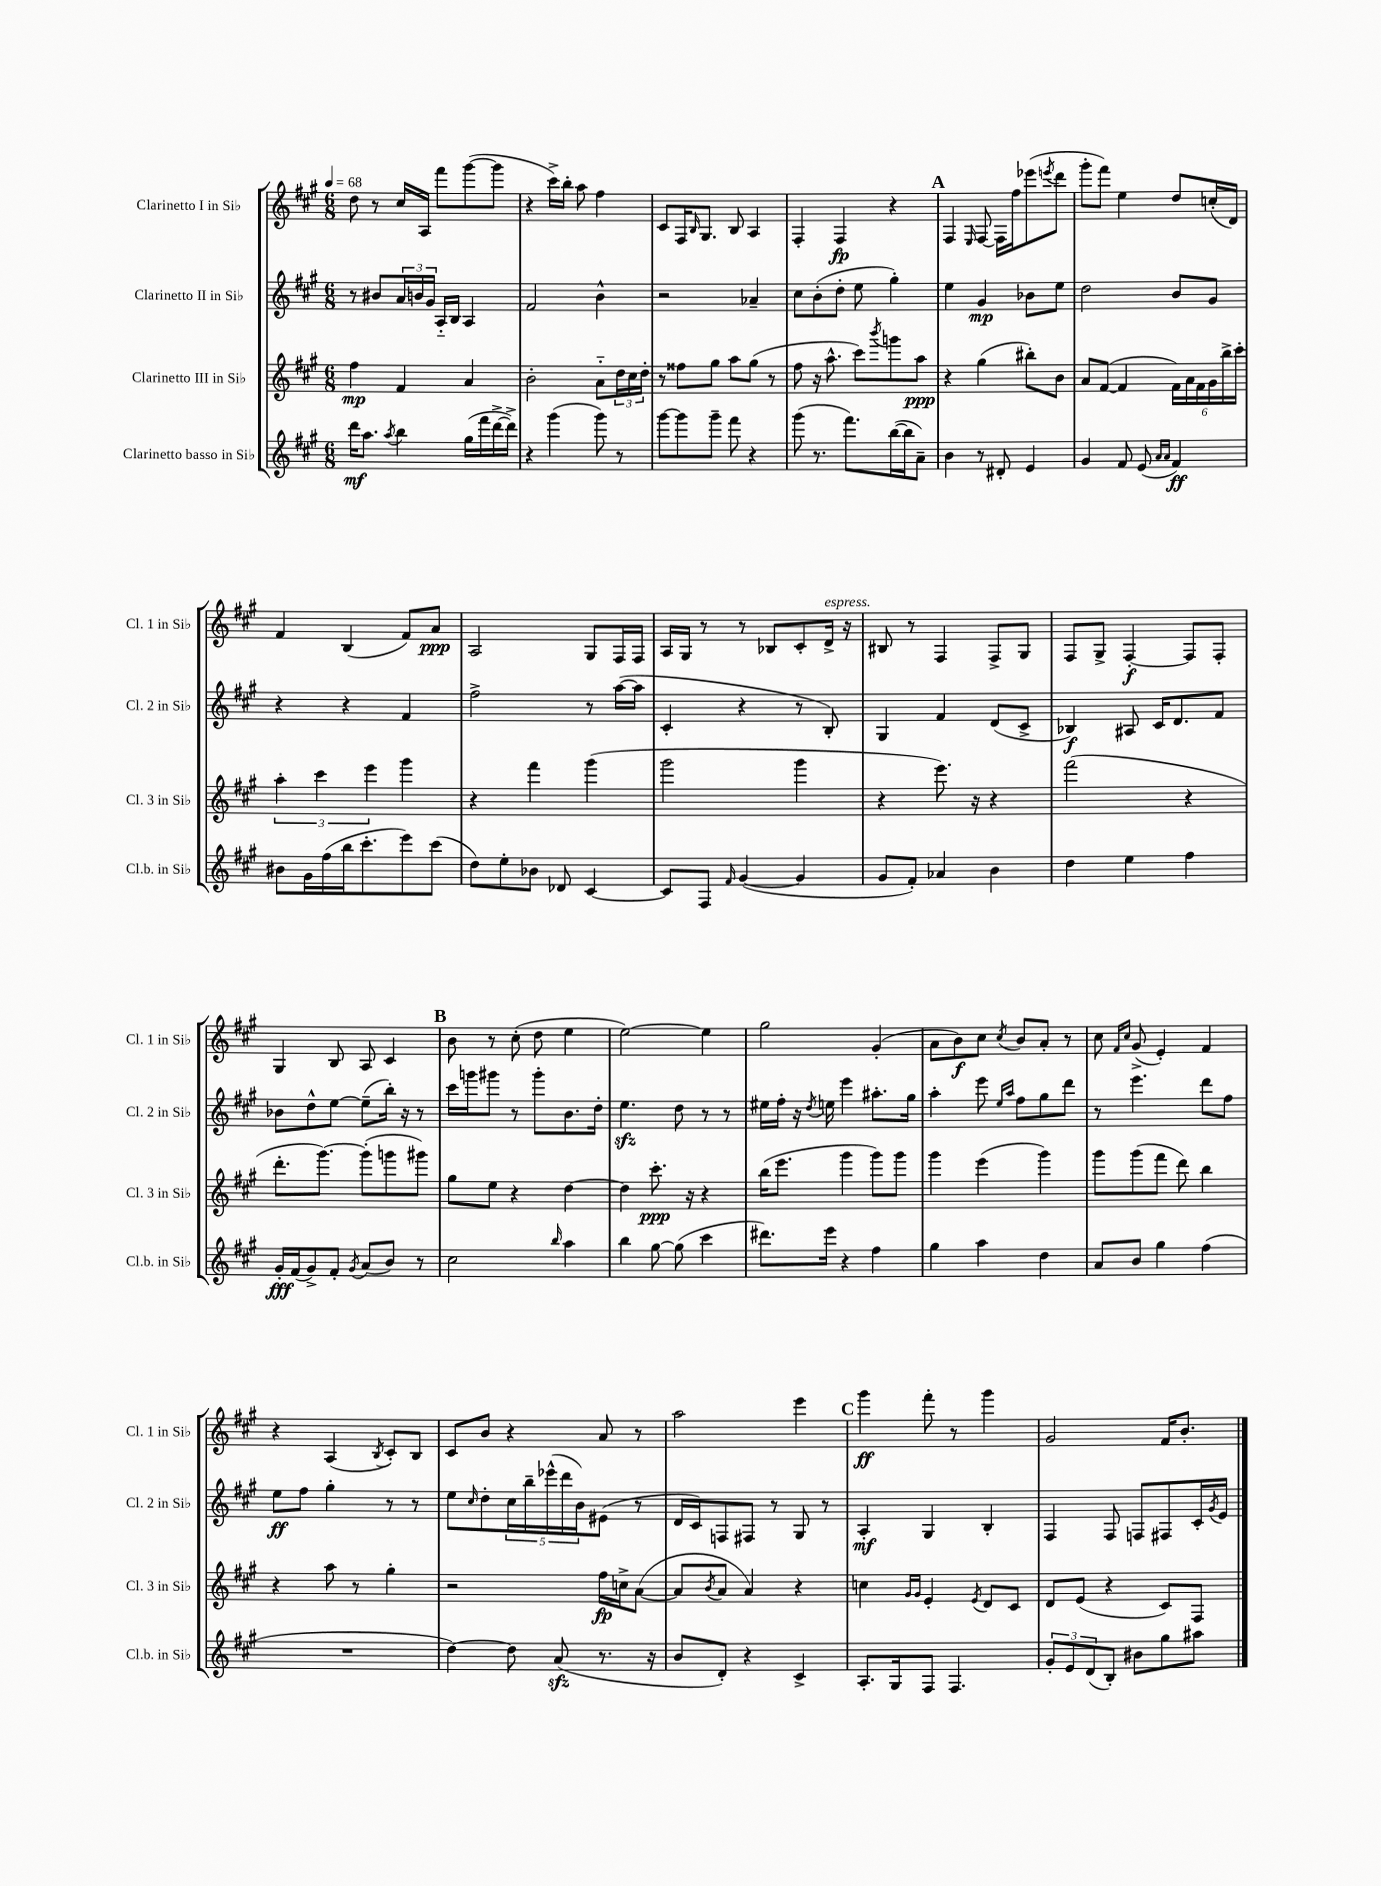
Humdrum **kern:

**kern	**kern	**kern	**kern
*staff4	*staff3	*staff2	*staff1
*clefG2	*clefG2	*clefG2	*clefG2
*k[f#c#g#]	*k[f#c#g#]	*k[f#c#g#]	*k[f#c#g#]
*M6/8	*M6/8	*M6/8	*M6/8
*MM68	*MM68	*MM68	*MM68
16ddd	4ff#	8r	8dd
8.aa	.	.	.
.	.	8b#	8r
8qaa	.	.	.
4bb	4f#	24a	16cc#
.	.	24b	.
.	.	.	16A
.	.	24g#	.
.	.	16A'~	8fff#
.	.	16B	.
(16gg#	4a	4A	([8ggg#
16fff#	.	.	.
[16ddd^	.	.	8ggg#]
16ddd^])	.	.	.
=	=	=	=
4r	2b'	2f#	4r
(4ggg#	.	.	16ccc#^)
.	.	.	16bb'
.	.	.	8aa
8ggg#)	8a'~	4b^^	4ff#
8r	24dd	.	.
.	24cc#	.	.
.	24dd'	.	.
=	=	=	=
[8ggg#	8r	2r	8c#
8ggg#]	8ff##	.	16F#
.	.	.	16qqB
.	.	.	8.G#
8ggg#~	8gg#	.	.
8fff#	8aa	.	8B
4r	(8gg#	4a-~	4A
.	8r	.	.
=	=	=	=
(8ggg#	8ff#	8cc#	4F#'
8.r	16r	(8b'	.
.	8.aa^^	.	.
.	.	8dd'	4F#
8.fff#)	.	.	.
.	8ccc#)	8ee	.
.	8qbbb	.	.
([16bb	8ggg	4gg#')	4r
16bb]	.	.	.
8a~)	8aa	.	.
=	=	=	=
4b	4r	4ee	4F#
.	.	.	16qqE
8r	(4gg#	4g#	[8F#
8d#'	.	.	16F#]
.	.	.	16ff#
4e	8bb#')	8b-	(8eee-
.	.	.	8qeee
.	8b	8ee	8ddd
=	=	=	=
4g#	8a	2dd	8ggg#'
.	([8f#	.	8fff#)
8f#	4f#]	.	4ee
(8e	.	.	.
16qqa	.	.	.
16qqa	.	.	.
4f#)	24f#)	8b	8dd
.	24a	.	.
.	24f#	.	.
.	24g#	8g#	(16cc'
.	24bb^	.	.
.	.	.	16d)
.	24ccc#'	.	.
=	=	=	=
8b#	6aa'	4r	4f#
16g#	.	.	.
.	6ccc#	.	.
(16ff#	.	.	.
16bb	.	4r	(4B
8.ccc#'	.	.	.
.	6eee	.	.
8eee)	4ggg#	4f#	8f#)
(8ccc#	.	.	8a
=	=	=	=
8dd)	4r	2ff#^	2A
8ee'	.	.	.
8b-	4fff#	.	.
8d-	.	.	.
[4c#	(4ggg#	8r	8G#
.	.	([16aa	16F#
.	.	16aa]	16F#
=	=	=	=
8c#]	2ggg#	4c#'	16A
.	.	.	16G#
8F#	.	.	8r
16qqf#	.	.	.
([4g#	.	4r	8r
.	.	.	8B-
4g#]	4ggg#	8r	8c#'
.	.	8B')	16d^
.	.	.	16r
=	=	=	=
8g#	4r	4G#	8B#
8f#')	.	.	8r
4a-	8.eee)	4f#	4F#
.	16r	.	.
4b	4r	(8d	8F#^
.	.	8c#^	8G#
=	=	=	=
4dd	(2fff#	4B-)	8F#
.	.	.	8G#^
4ee	.	8A#	[4F#'
.	.	16c#	.
.	.	8.d	.
4ff#	4r	.	8F#]
.	.	8f#	8F#'
=	=	=	=
16g#'	8.ddd'	8b-	4G#
(16f#	.	.	.
8g#^)	.	8dd^^	.
.	[8.ggg#)	.	.
8f#'	.	[8ee	8B
8qg#	.	.	.
(8a	(8ggg#']	(8ee~]	8A
8b)	8ggg	16bb')	4c#
.	.	16r	.
8r	8ggg#)	8r	.
=	=	=	=
2cc#	8gg#	16ccc#	8b
.	.	16ggg	.
.	8ee	8ggg#	8r
.	4r	8r	(8cc#'
.	.	8ggg#'	8dd
16qqbb	.	.	.
4aa	[4dd	8.b	4ee
.	.	16dd'	.
=	=	=	=
4bb	4dd]	4.ee	[2ee)
[8gg#	8.ccc#'	.	.
(8gg#]	.	8dd	.
.	16r	.	.
4ccc#	4r	8r	4ee]
.	.	8r	.
=	=	=	=
8.ddd#)	(16bb	16ee#	2gg#
.	8.eee	16ff#'	.
.	.	16r	.
.	.	8qdd	.
16eee	.	16ee	.
4r	4ggg#	4eee	.
4ff#	8ggg#)	8.aa#'	(4g#'
.	8ggg#	.	.
.	.	16gg#	.
=	=	=	=
4gg#	4ggg#	4aa'	8a
.	.	.	8b)
4aa	(4eee	8eee	8cc#
.	.	16qqee	.
.	.	16qqaa	8qcc#
.	.	8ff#	8b
4dd	4ggg#)	8gg#	8a'
.	.	8ddd	8r
=	=	=	=
8a	8ggg#	8r	8cc#
.	.	.	16qqf#
.	.	.	16qqcc#
8b	(8ggg#	4.eee	(8g#^
4gg#	8fff#	.	4e')
.	8ddd)	.	.
(4ff#	4bb	8ddd	4f#
.	.	8ff#	.
=	=	=	=
2.r	4r	8ee	4r
.	.	8ff#	.
.	8aa	4gg#'	(4A
.	8r	.	.
.	.	.	8qB
.	4gg#'	8r	8c#')
.	.	8r	8B
=	=	=	=
[4dd)	2r	8ee	8c#
.	.	16qqcc#	.
.	.	8dd'	8b
8dd]	.	20cc#	4r
.	.	20bb~	.
.	.	(20eee-^^	.
(8a	.	.	.
.	.	20ddd	.
.	.	20b)	.
8.r	16ff#	(8e#	8a
.	16cc^	.	.
.	([8a	8r	8r
16r	.	.	.
=	=	=	=
8b	8a]	16d	2aa
.	.	16c#)	.
.	8qb	.	.
8d')	8a	8F	.
4r	4a)	8F#	.
.	.	8r	.
4c#^	4r	8G#	4eee
.	.	8r	.
=	=	=	=
8.A'	4cc	4A'	4ggg#
16G#	.	.	.
.	16qqg#	.	.
.	16qqg#	.	.
8F#	4e'	4G#	8fff#'
4.F#	.	.	8r
.	8qe	.	.
.	8d	4B'	4ggg#
.	8c#	.	.
=	=	=	=
12g#'	8d	4F#	2g#
12e	.	.	.
.	(8e	.	.
(12d	.	.	.
8B')	4r	8F#	.
8b#	.	8F	.
8gg#	8c#)	8F#	16f#
.	.	.	8.b'
8aa#	8F#	16c#'	.
.	.	8qg#	.
.	.	16e	.
==	==	==	==
*-	*-	*-	*-
